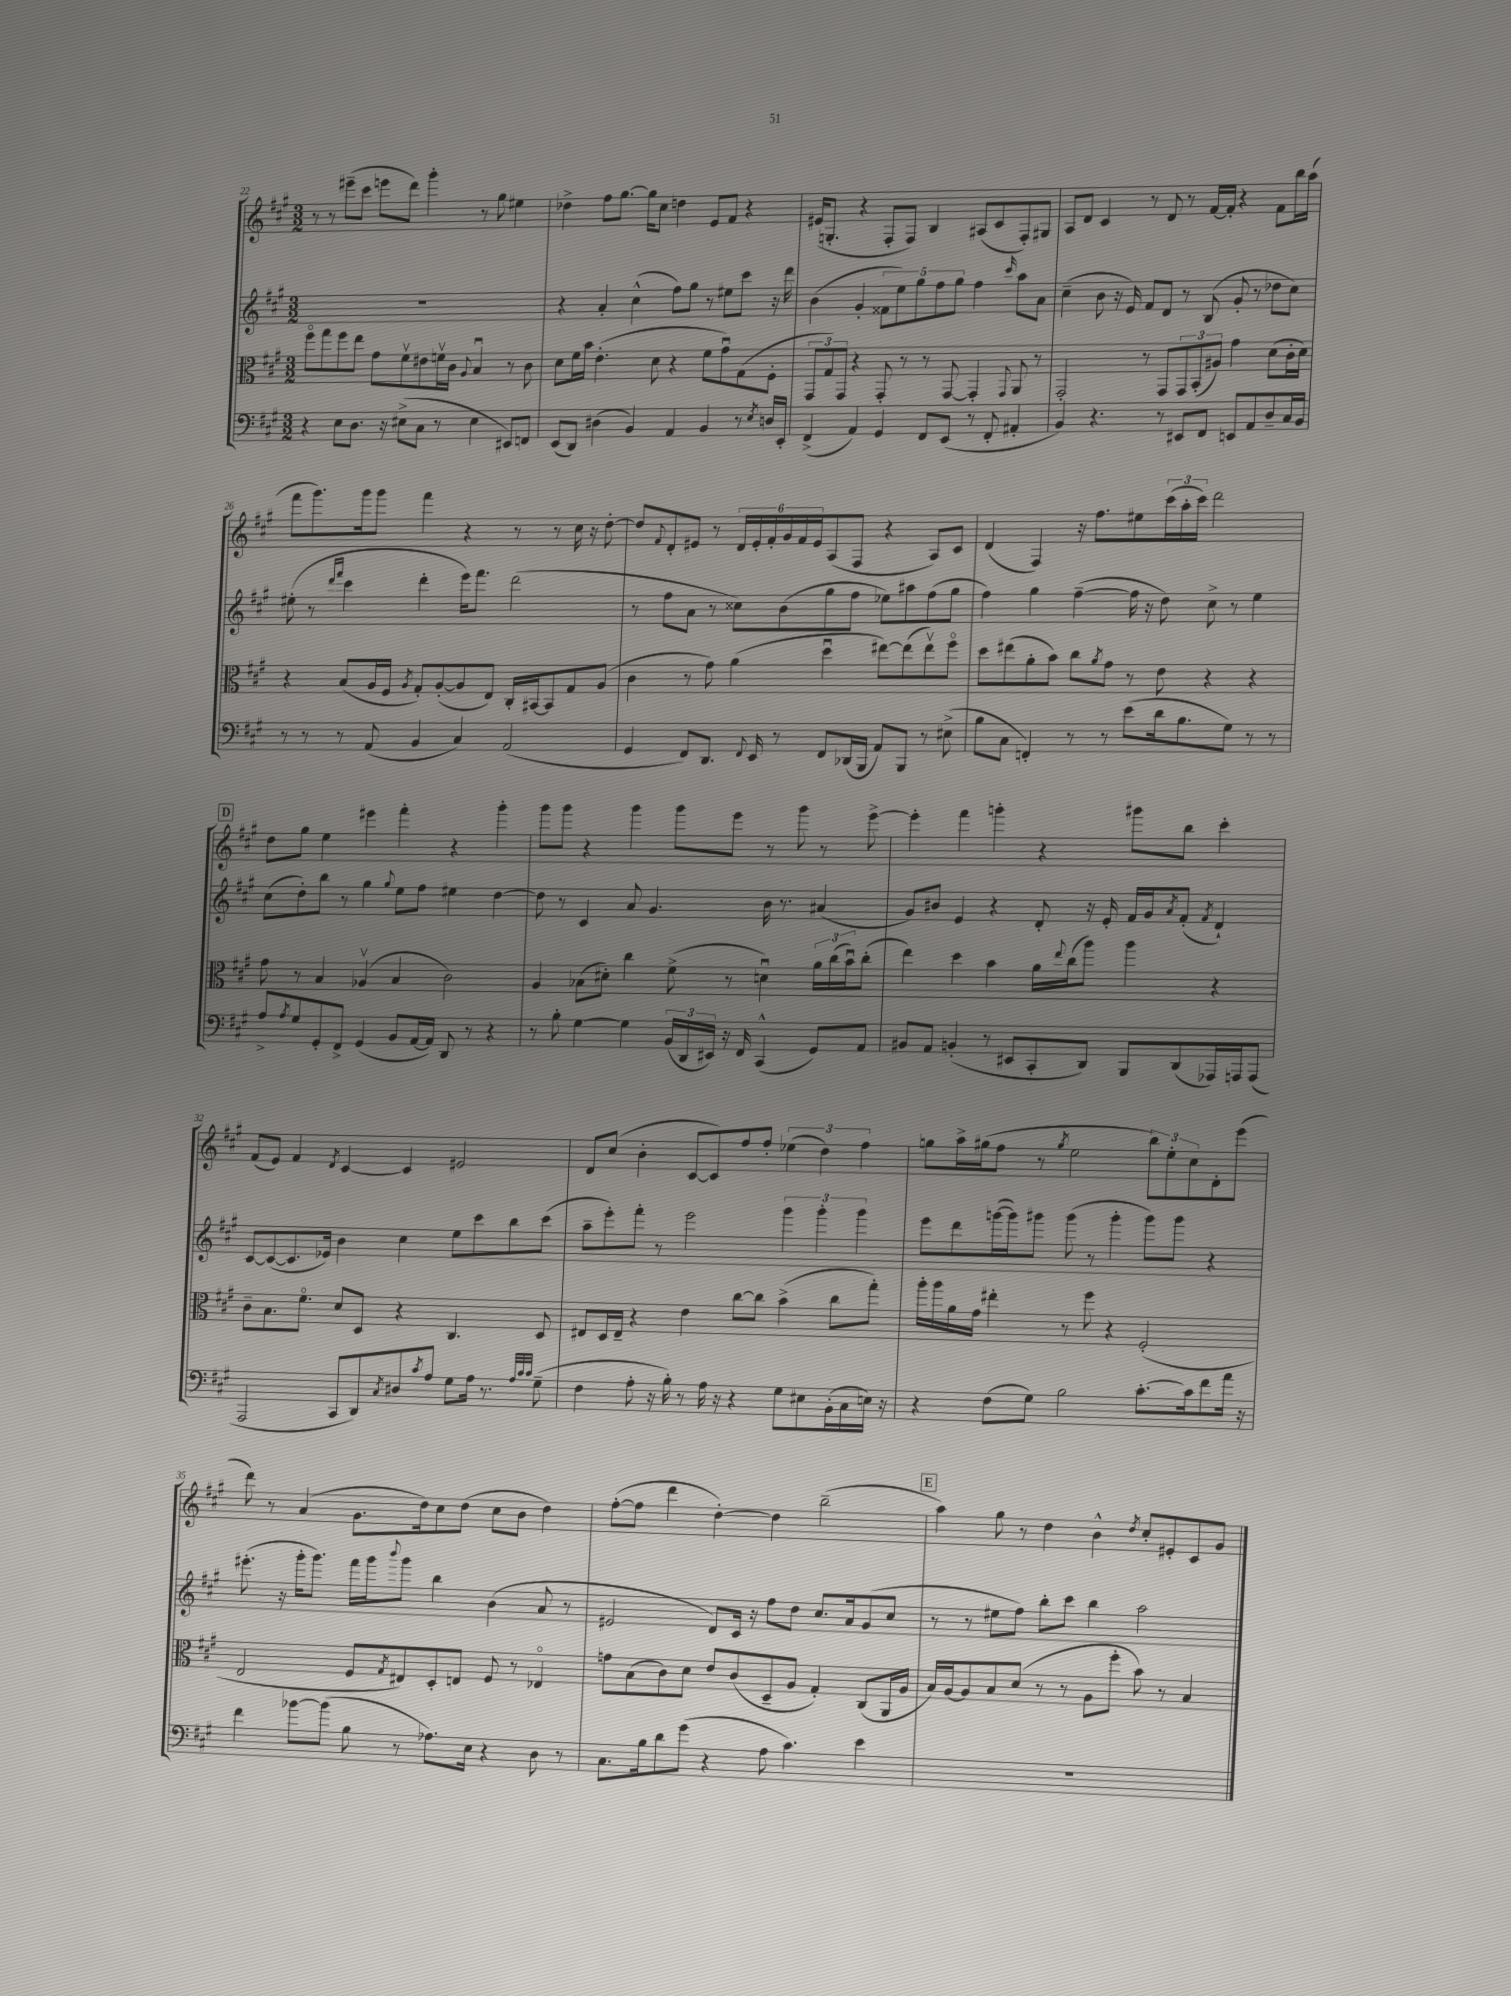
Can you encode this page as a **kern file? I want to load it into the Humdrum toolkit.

**kern	**kern	**kern	**kern
*staff4	*staff3	*staff2	*staff1
*clefF4	*clefC3	*clefG2	*clefG2
*k[f#c#g#]	*k[f#c#g#]	*k[f#c#g#]	*k[f#c#g#]
*M3/2	*M3/2	*M3/2	*M3/2
4r	8ff#o\L	1.r	8r
.	8gg#\	.	8r
8E\L	8ff#\	.	(8eee#~\L
8.D\J	8ee\J	.	8ccc#\J
.	8g#\L	.	8eee\L
16r	.	.	.
(8E#^\L	8f#v\	.	8ddd\J)
8C#\J	8e#\	.	4ggg#'\
8r	16fv\L	.	.
.	16c#\JJ	.	.
.	8qqA/	.	.
4E#\	4Bu/	.	8r
.	.	.	8gg#\
8EE#/L)	8r	.	4ee#\
8FF/J	8c#\	.	.
=	=	=	=
(8EE/L	8d\L	4r	4dd-^\
8DD/J)	16f#\L	.	.
.	16b\JJ	.	.
(4D#\	(4.e'\	4a'/	8ff#\L
.	.	.	[8.gg#\J
4BB/)	.	(4cc#^^\	.
.	.	.	16gg#\]LK
.	8d\	.	8cc#\J
4AA/	4r	8ff#\L)	4dd\
.	.	8gg#\J	.
4BB/	8f#\L	8r	8e/L
.	8g#u\)	8ee#\L	8f#/J
8r	(8G#\	8ccc#\J	4r
8qE/	.	.	.
16D/LL	8F#'\J	16r	.
16EE'/JJ	.	16ddd\	.
=	=	=	=
(4FF#^/	12GG#/L	(4b\	(16e#/LK
.	.	.	8.G'/J
.	12G#/)	.	.
.	12GG#/J	.	.
4AA/)	4r	4g#'/	4r
4GG#/	8GG#'/	10f##\L	8F#'/L
.	.	10ee\)	.
.	8r	.	8F#/J)
.	.	10gg#\	.
8FF#/L	8r	.	4B/
.	.	10ff#\	.
(8EE/J	[8GG#/	.	.
.	.	10gg#\J	.
8r	4GG#'/]	4ff#\	(8A#/L
8FF#'/	.	.	8c#/
.	8qqGG#/	16qqccc#/	.
4AA#'/	8AA/	8aa\L	8F#'/)
.	8r	8a\J	8G#/J
=	=	=	=
4BB/)	2GG#'/	(4cc#~\	8A/L
.	.	.	8d/J
4.r	.	8b\	4c#/
.	.	16r	.
.	.	16e/)	.
.	8r	8f#/L	8r
8r	8GG#/L	8d/J	8d/
8EE#/L	12GG#/	8r	8r
.	(12BB'/	.	.
8FF#/J	.	(8B/	[16f#/LL
.	12A#/J)	.	.
.	.	.	16f#'/]JJ
8EE/L	4g#\	8g#'/	4r
8AA/	.	8r	.
8D~/	(8d\L	8dd-\L	8f#\L
16C#/L	16c#'\L	8cc#\J)	16bb\L
16BB/JJ	16d\JJ)	.	(16aa\JJ
=	=	=	=
8r	4r	(8ee#'\	8fff#\L
8r	.	8r	8.ggg#\)
.	.	16qqddd/LL	.
.	.	16qqfff#/JJ	.
8r	(8B/L	4ccc#\	.
.	.	.	16ggg#\k
(8AA/	16A/L	.	8ggg#\J
.	16F#/JJ	.	.
.	8qA/	.	.
4BB/	8G#'/L)	4ddd'\	4fff#\
.	([8A'/	.	.
4C#/)	8A/]	16eee\LK)	4r
.	.	8.fff#\J	.
.	8E/J)	.	.
(2AA/	16C#'/LL	(2ddd\	8r
.	[16BB#/J	.	.
.	8BB#/]	.	8r
.	8G#/	.	16cc#\
.	.	.	16r
.	(8A/J	.	[8dd'\
=	=	=	=
4GG#/	4c#\	8r	8dd/]L
.	.	.	8qqf#/
.	.	8ff#\L	8d'/
8FF#/L)	8r	8a\J	8e#/J
8.DD/J	8g#\)	8r	8r
.	(4a\	8cc##\L)	24d/LL
.	.	.	24e#'/
8qqFF#/	.	.	.
16EE/	.	.	.
.	.	.	24f#'/
8r	.	(8b\	24g#/
.	.	.	24f#/
.	.	.	24e#/J
8FF#/L	4ddu\	8gg#\	(8A/
(16DD-/L	.	8ff#\J	8F#/J
16BBB/JJ	.	.	.
8AA/L)	[8ee#\L)	8ee-\L)	4r
8BBB/J	(8ee#\]	8aa#\	.
8r	8ee#v\)	(8ff#\	8A/L)
(8E#^\	8ff#o\J	8gg#\J	8c#/J
=	=	=	=
8B\L	8dd\L	4ff#\)	(4d/
8C#\J	(8ee#\	.	.
4FF'/)	8a'\	4gg#\	4F#/)
.	8b\J)	.	.
8r	8cc#\L	([4ff#~\	16r
.	.	.	8.ff#\L
.	8qa/	.	.
8r	8g#\J	.	.
(8e\L	8r	16ff#\]	8ee#\
.	.	16r	.
16d\k	8e\	8dd\)	(24ccc#\L
.	.	.	24aa'\
8.B\	.	.	.
.	.	.	24ccc#\JJ)
.	4r	8cc#^\	2ddd\
8G#\J)	.	8r	.
8r	4r	4ee\	.
8r	.	.	.
=	=	=	=
8A^/L	8g#\	(8cc#\L	8dd\L
8qA/	.	.	.
8G#/	8r	8dd'\)	8gg#\J
8GG#'/	4B/	8bb\J	4ee\
8FF#^/J	.	8r	.
(4GG#/	(4A-v/	4gg#\	4eee#\
.	.	8qqgg#/	.
8BB/L	4B/	8ee\L	4fff#'\
[16AA/L	.	8ff#\J	.
16AA/]JJ)	.	.	.
8DD/	2c#\)	4ee#\	4r
8r	.	.	.
4r	.	[4dd\	4ggg#'\
=	=	=	=
8r	4A/	8dd\]	8ggg#\L
8B'\	.	8r	8ggg#\J
[4G#\	(8B-\L	4c#/	4r
.	8d#'\J)	.	.
4G#\]	4cc#\	8a/	4ggg#\
.	.	4.g#/	.
(24BB/LL	(8f#^\	.	8ggg#\L
24DD/	.	.	.
24EE#/JJ)	.	.	.
16r	8r	.	8eee\J
16FF#/	.	.	.
(4CC#^^/	4du\)	16b\	8r
.	.	8.r	.
.	.	.	8ggg#\
8GG#/L)	24a\LL	(4a#/	8r
.	(24cc#\	.	.
.	24bu\J)	.	.
8AA/J	(8cc#'\J	.	[8eee^\
=	=	=	=
8BB#/L	4ee\)	8g#/L)	4eee'\]
8AA/J	.	8b#/J	.
(4BB'/	4dd\	4e/	4fff#\
8r	4b\	4r	4ggg'\
8EE#/L	.	.	.
8CC#'/	16a\LL	8d'/	4r
.	8qqee/	.	.
.	(16cc#\J	.	.
8DD/J)	8aa\J)	16r	.
.	.	16e'/	.
8BBB/L	4aa\	16f#/LL	8ggg#\L
.	.	16g#/J	.
.	.	8qa/	.
(8DD/	.	(8f#'/J	8bb\J
.	.	8qf#/	.
16AAA-/L)	4r	4d`/)	4ccc#'\
16AAA/J	.	.	.
(8AAA/J	.	.	.
=	=	=	=
2AAA/	8c#~\L	[8c#/L	(8f#/L
.	8.B\	(8c#/_	8e/J)
.	.	8.c#/]	4f#/
.	8.f#o\J	.	.
.	.	16e-/Jk)	.
.	.	.	8qd/
8CC#/L	8d/L	4b\	[4c#/
8DD/)	8D/J	.	.
8qC#/	.	.	.
8D#/	4r	4cc#\	4c#/]
8qc#/	.	.	.
8A/J	.	.	.
8G#\L	4.C#/	8ee\L	2e#/
16A\Jk	.	8ccc#\	.
8.r	.	.	.
.	.	8bb\	.
32qqA/LLL	.	.	.
32qqc#/	.	.	.
32qqc#/JJJ	.	.	.
(8G#~\	8D/	(8ccc#\J	.
=	=	=	=
4F#\	8E#/L	8aa~\L	8d/L
.	16D/L	8eee'\)	(8cc#/J
.	16E#~/JJ	.	.
8A'\	4r	8fff#'\J	4b'\
16r	.	8r	.
16B'\)	.	.	.
8r	4e\	2eee\	[8c#/L
16A\	.	.	8c#/])
16r	.	.	.
4r	[8cc#\L	.	8ff#/
.	8cc#\]J	.	8ff#'/J
8G#\L	(4b^\	6ggg#\	(6ee-\
8E#\	.	.	.
.	.	6ggg#'\	6dd\)
(16BB'\L	8cc#\L	.	.
16C#\	.	.	.
.	.	6ggg#\	6ff#\
16E\JJ)	8gg#'\J)	.	.
16r	.	.	.
=	=	=	=
4r	16aa'\LL	8eee\L	8gg\L
.	16aa\	.	.
.	16a\	8ddd\	16aa^\L
.	16g#\JJ	.	(16gg#\J
(8F#\L	4ee#'\	([16ggg\L	8ff#\J
.	.	16ggg\]J)	.
8G#\J)	.	8ggg#\J	8r
.	.	.	8qgg#/
2B\	8r	(8ggg#\	2ee\
.	8ff#\	8r	.
.	4r	4ggg#'\	.
[8.c#'\L	(2F#'/	8ggg#\L)	12bb\L)
.	.	.	12ee'\
.	.	8ggg#\J	.
.	.	.	12cc#\
16c#\]k	.	.	.
8f#\	.	4r	8d'\
16a\Jk	.	.	(8eee\J
16r	.	.	.
=	=	=	=
4f#\	2E/	(8.eee#'\	8ddd\)
.	.	.	8r
.	.	16r	.
[8b-\L	.	16ggg#'\LK	(4a/
.	.	8.ggg#\J)	.
(8b-\]J	.	.	.
8B\	8F#/L	16fff#\LL	8.g#\L
.	.	16ggg#\J	.
.	8qG#/	8qqbbb/	.
8r	8E#/)	8ggg#\J	.
.	.	.	16dd\k)
8.A-\L)	8D'/	4bb\	8cc#\
.	8E/J	.	(8dd\J
16E\Jk	.	.	.
4r	8F#/	(4b\	8cc#\L
.	8r	.	8b\J
8D\	4E-o/	8a/	4dd\)
8r	.	8r	.
=	=	=	=
8.C#\L	8g\L	2e#/	([8ff#'\L
.	(8B\	.	8ff#\]J
16B\k	.	.	.
8d\	8c#\)	.	4ddd\
(8g#\J	8d\J	.	.
4r	8e/L	8d/L)	[4dd'\)
.	(8c#/	16c#/Jk	.
.	.	16r	.
8A\	8D~/	8ff#\L	4dd\]
4.c#\)	8A/J	8dd\J	.
.	4G#'/)	8.cc#/L	(2bb~\
.	.	16a/k	.
4e\	(8C#/L	(8g#/	.
.	16AA/L	8cc#/J	.
.	16A/JJ	.	.
=	=	=	=
1.r	16B/LL)	8r	4aa\)
.	[16A/J	.	.
.	8A/]	8r	.
.	8B/	8ee#\L	8gg#\
.	(8d/J	8ff#\J)	8r
.	8r	8bb'\L	4dd\
.	8r	8ccc#\J	.
.	8A\L	4bb\	4b^^\
.	8ff#'\J	.	.
.	.	.	8qdd/
.	8b\)	2aa\	8cc#'/L
.	8r	.	8e#'/
.	4B/	.	8c#/
.	.	.	8g#/J
==	==	==	==
*-	*-	*-	*-
